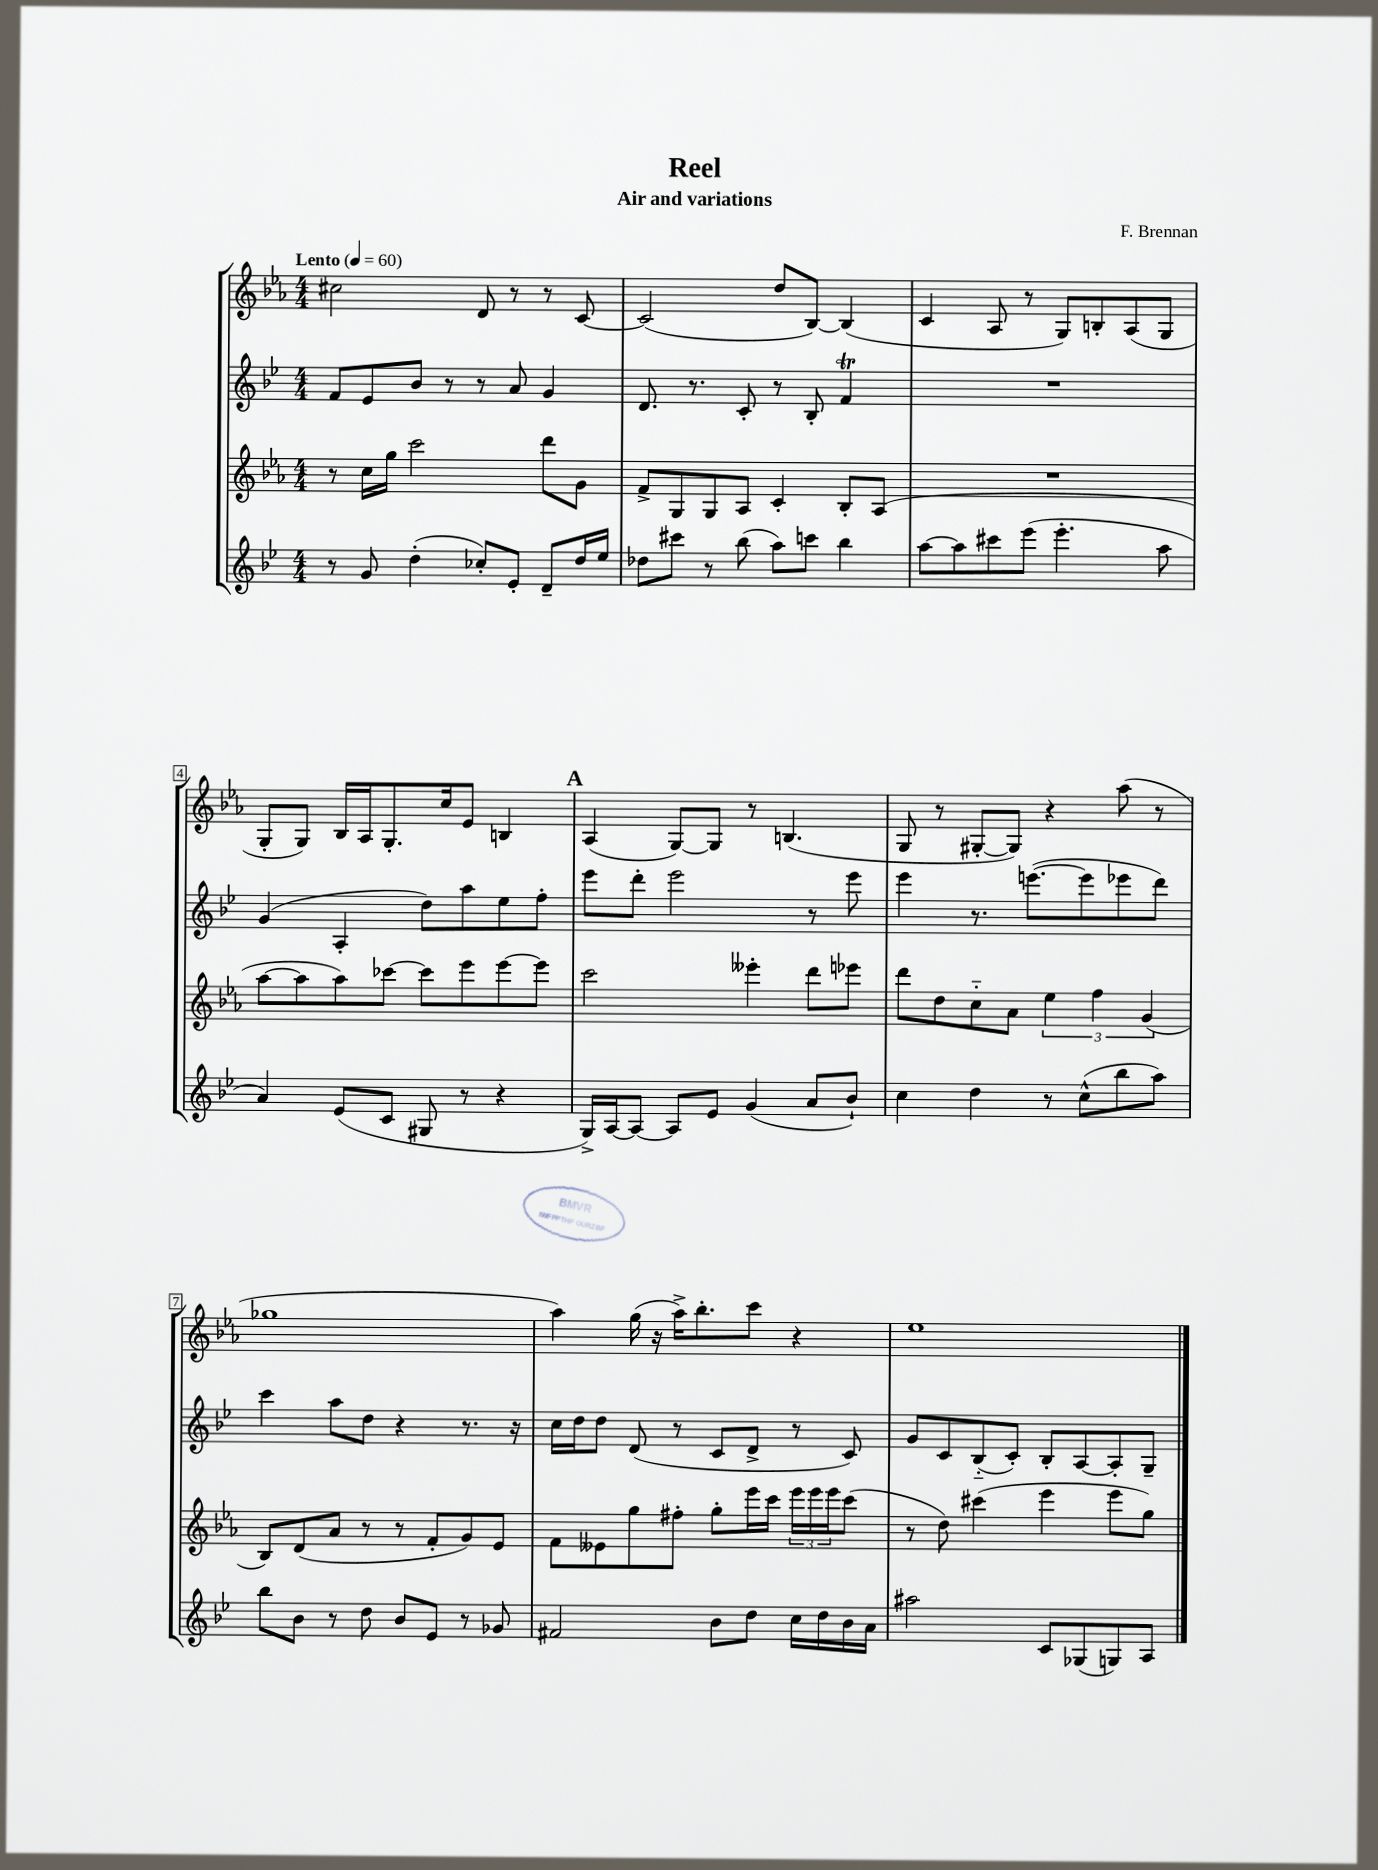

**kern	**kern	**kern	**kern
*staff4	*staff3	*staff2	*staff1
*clefG2	*clefG2	*clefG2	*clefG2
*k[b-e-]	*k[b-e-a-]	*k[b-e-]	*k[b-e-a-]
*M4/4	*M4/4	*M4/4	*M4/4
*MM60	*MM60	*MM60	*MM60
8r	8r	8f	2cc#
8g	16cc	8e-	.
.	16gg	.	.
(4dd'	2ccc	8b-	.
.	.	8r	.
8cc-')	.	8r	8d
8e-'	.	8a	8r
8d~	8ddd	4g	8r
16dd	8g	.	[8c
16ee-	.	.	.
=	=	=	=
8dd-	8f^	8.d	(2c]
8ccc#	8G	.	.
.	.	8.r	.
8r	8G	.	.
(8bb-	8A-	8c'	.
8aa)	4c'	8r	8dd
8ccc	.	8B-'	[8B-)
4bb-	8B-'	4f	(4B-]
.	(8A-	.	.
=	=	=	=
[8aa	1r	1r	4c
8aa]	.	.	.
8ccc#	.	.	8A-
(8eee-	.	.	8r
4.eee-'	.	.	8G)
.	.	.	8B'
.	.	.	(8A-
8aa	.	.	8G
=	=	=	=
4a)	[8aa-	(4g	8G'
.	8aa-]	.	8G)
(8e-	8aa-)	4A'	16B-
.	.	.	16A-
8c	[8ccc-	.	8.G'
8G#	8ccc-]	8dd)	.
.	.	.	16cc
8r	8eee-	8aa	8e-
4r	[8eee-	8ee-	4B
.	8eee-]	8ff'	.
=	=	=	=
16G^)	2ccc	8eee-	(4A-
[16A	.	.	.
8A_	.	8ddd'	.
8A]	.	2eee-	[8G)
8e-	.	.	8G]
(4g	4eee--'	.	8r
.	.	.	(4.B
8a	8ddd	8r	.
8b-`)	8eee-	8eee-	.
=	=	=	=
4cc	8ddd	4eee-	8G
.	8dd	.	8r
4dd	8cc'~	8.r	[8G#'
.	8a-	.	8G#])
.	.	([8.eee	.
8r	6ee-	.	4r
(8cc^^	.	8eee]	.
.	6ff	.	.
8bb-	.	8eee-	(8aa-
.	(6g	.	.
8aa)	.	8ddd)	8r
=	=	=	=
8bb-	8B-)	4ccc	1gg-
8b-	(8d	.	.
8r	8a-	8aa	.
8dd	8r	8dd	.
8b-	8r	4r	.
8e-	8f'	.	.
8r	8g)	8.r	.
8g-	8e-	.	.
.	.	16r	.
=	=	=	=
2f#	8f	16cc	4aa-)
.	.	16dd	.
.	8e--	8dd	.
.	8gg	(8d	(16gg
.	.	.	16r
.	8ff#'	8r	16aa-^)
.	.	.	8.bb-'
8b-	8gg'	8c	.
8dd	16eee-	8d^	8ccc
.	16ccc	.	.
16cc	24eee-	8r	4r
.	24eee-	.	.
16dd	.	.	.
.	24eee-	.	.
16b-	(8ccc	8c)	.
16a	.	.	.
=	=	=	=
2aa#	8r	8g	1ee-
.	8dd)	8c	.
.	(4ccc#	(8B-'~	.
.	.	8c')	.
8c	4eee-	8B-'	.
(8G-	.	[8A	.
8G)	8eee-	8A']	.
8A	8gg)	8G~	.
==	==	==	==
*-	*-	*-	*-
